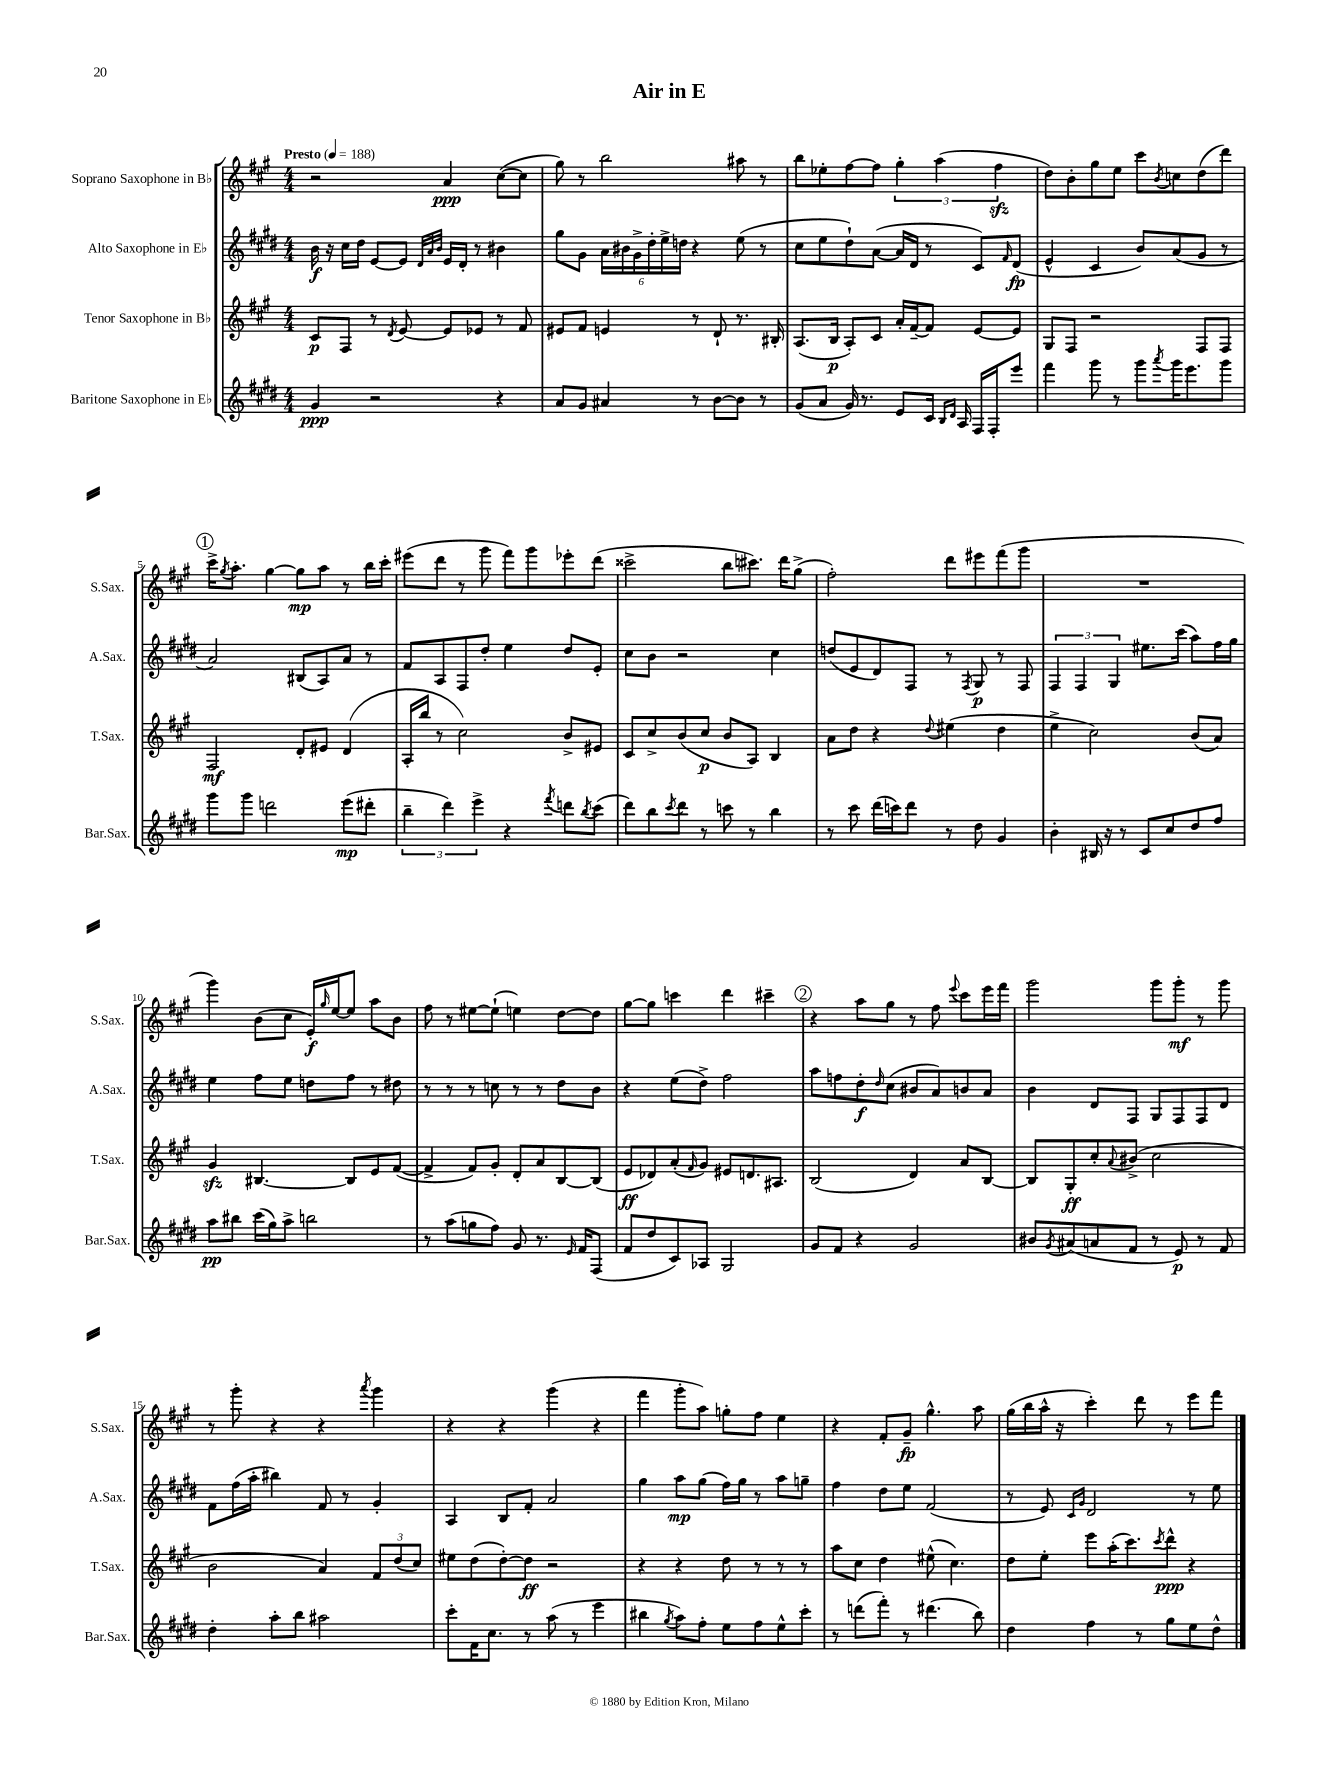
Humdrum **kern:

**kern	**dynam	**kern	**dynam	**kern	**dynam	**kern	**dynam
*part4	*part4	*part3	*part3	*part2	*part2	*part1	*part1
*staff4	*staff4	*staff3	*staff3	*staff2	*staff2	*staff1	*staff1
*I"Baritone Saxophone in E♭	*	*I"Tenor Saxophone in B♭	*	*I"Alto Saxophone in E♭	*	*I"Soprano Saxophone in B♭	*
*I'Bar.Sax.	*	*I'T.Sax.	*	*I'A.Sax.	*	*I'S.Sax.	*
*clefG2	*	*clefG2	*	*clefG2	*	*clefG2	*
*k[f#c#g#d#]	*	*k[f#c#g#]	*	*k[f#c#g#d#]	*	*k[f#c#g#]	*
*M4/4	*	*M4/4	*	*M4/4	*	*M4/4	*
*MM188	*	*MM188	*	*MM188	*	*MM188	*
=1	=1	=1	=1	=1	=1	=1	=1
!	!	!	!	!	!	!LO:TX:a:B:t=Presto	!
4g#/	ppp	8c#/L	p	16b\	f	2r	.
.	.	.	.	16r	.	.	.
.	.	8F#/J	.	16cc#\LL	.	.	.
.	.	.	.	16dd#\JJ	.	.	.
2r	.	8r	.	[8e/L	.	.	.
.	.	8qd/	.	.	.	.	.
.	.	[8e/	.	8e/J]	.	.	.
.	.	.	.	32qqd#/LLL	.	.	.
.	.	.	.	32qqa/	.	.	.
.	.	.	.	32qqb/JJJ	.	.	.
.	.	8e/L]	.	16e/LL	.	4a/	ppp
.	.	.	.	16d#'/JJ	.	.	.
.	.	8e-X/J	.	8r	.	.	.
4r	.	8r	.	4b#X\	.	([8cc#\L	.
.	.	8f#/	.	.	.	8cc#\J]	.
=2	=2	=2	=2	=2	=2	=2	=2
8a/L	.	8e#X/L	.	8gg#\L	.	8gg#\)	.
8g#/J	.	8f#/J	.	8g#\J	.	8r	.
4a#X/	.	4en/	.	24a\LL	.	2bb\	.
.	.	.	.	24b#X\	.	.	.
.	.	.	.	24g#^\	.	.	.
.	.	.	.	24dd#'\	.	.	.
.	.	.	.	24ee^\	.	.	.
.	.	.	.	24ddn\JJ	.	.	.
8r	.	8r	.	4r	.	.	.
[8b\L	.	8d`/	.	.	.	.	.
8b\J]	.	8.r	.	(8ee\	.	8aa#X\	.
8r	.	.	.	8r	.	8r	.
.	.	16B#X'/	.	.	.	.	.
=3	=3	=3	=3	=3	=3	=3	=3
(8g#/L	.	(8.A/L	.	8cc#\L	.	8bb\L	.
8a/J	.	.	.	8ee\	.	8ee-X'\	.
.	.	16B/Jk	p	.	.	.	.
16g#/)	.	8A'/L)	.	8dd#`\)	.	[8ff#\	.
8.r	.	.	.	.	.	.	.
.	.	8c#/J	.	([8a\J	.	8ff#\J]	.
8e/L	.	16a'/LL	.	16a/LL]	.	6gg#'\	.
.	.	[16f#~/J	.	16d#/JJ	.	.	.
16c#/Jk	.	8f#/J]	.	8r	.	.	.
.	.	.	.	.	.	(6aa\	.
16qqB/LL	.	.	.	.	.	.	.
16qqd#/JJ	.	.	.	.	.	.	.
16A/	.	.	.	.	.	.	.
16F#/LL	.	[8e/L	.	8c#/L)	.	.	.
16F#'/J	.	.	.	.	.	.	.
.	.	.	.	.	.	6ff#zz\	.
.	.	.	.	16qqf#/	.	.	.
8eee/J	.	8e/J]	.	(8d#/J	fp	.	.
=4	=4	=4	=4	=4	=4	=4	=4
4fff#\	.	8G#/L	.	4e^^/	.	8dd\L)	.
.	.	8F#/J	.	.	.	8b'\	.
8ggg#\	.	2r	.	4c#/	.	8gg#\	.
8r	.	.	.	.	.	8ee\J	.
8ggg#\L	.	.	.	8b/L)	.	8ccc#\L	.
8qaaa/	.	.	.	.	.	8qb/	.
16ggg#\K	.	.	.	(8a/	.	8ccn\	.
8.eee\	.	.	.	.	.	.	.
.	.	8F#/L	.	8g#/J	.	(8dd\	.
8ggg#\J	.	8F#/J	.	8r	.	8ddd\J)	.
!!LO:LB:g=z
!!LO:REH:place=s1:t=1
=5	=5	=5	=5	=5	=5	=5	=5
8ggg#\L	.	2F#/	mf	2a/)	.	16ccc#^\KL	.
.	.	.	.	.	.	8qgg#/	.
.	.	.	.	.	.	8.aa'\J	.
8ggg#\J	.	.	.	.	.	.	.
2dddn\	.	.	.	.	.	[4gg#\	.
.	.	8d'/L	.	(8B#X/L	.	8gg#\L]	mp
.	.	8e#X/J	.	8A/)	.	8aa\J	.
(8eee\L	mp	(4d/	.	8a/J	.	8r	.
8ddd#X'\J	.	.	.	8r	.	16bb\LL	.
.	.	.	.	.	.	16ccc#'\JJ	.
=6	=6	=6	=6	=6	=6	=6	=6
6bb~\	.	16A'/LL	.	8f#/L	.	(8eee#X\L	.
.	.	16bb/JJ	.	.	.	.	.
.	.	8r	.	8A/	.	8ddd\J	.
6ddd#\)	.	.	.	.	.	.	.
.	.	2cc#\)	.	8F#/	.	8r	.
6eee^\	.	.	.	.	.	.	.
.	.	.	.	8dd#'/J	.	8ggg#\	.
4r	.	.	.	4ee\	.	8fff#\L)	.
.	.	.	.	.	.	8ggg#\	.
8qfff#/	.	.	.	.	.	.	.
8dddn\L	.	8b^/L	.	8dd#/L	.	8eee-X'\	.
8qbb/	.	.	.	.	.	.	.
(8ccc#\J	.	8e#X/J	.	8e'/J	.	(8ddd\J	.
=7	=7	=7	=7	=7	=7	=7	=7
8ddd#\L)	.	8c#/L	.	8cc#\L	.	2ccc##X^\	.
8bb\	.	8cc#^/	.	8b\J	.	.	.
8qccc#/	.	.	.	.	.	.	.
8ddd#\J	.	(8b/	.	2r	.	.	.
8r	.	8cc#/J	p	.	.	.	.
8cccn\	.	8b/L	.	.	.	8bb\L	.
8r	.	8A/J)	.	.	.	8.ccc#X\J)	.
4bb\	.	4B/	.	4cc#\	.	.	.
.	.	.	.	.	.	16ddd\KL	.
.	.	.	.	.	.	(8gg#^\J	.
=8	=8	=8	=8	=8	=8	=8	=8
8r	.	8a\L	.	(8ddn/L	.	2ff#'\)	.
8ccc#\	.	8dd\J	.	8e/	.	.	.
(16ddd#\LL	.	4r	.	8d#/)	.	.	.
16cccn\J)	.	.	.	.	.	.	.
8ddd#\J	.	.	.	8F#/J	.	.	.
.	.	8qqdd/	.	.	.	.	.
8r	.	(4ee#X\	.	8r	.	8ddd\L	.
.	.	.	.	8qF#/	.	.	.
8dd#\	.	.	.	8G#/	p	8eee#X\	.
4g#/	.	4dd\	.	8r	.	(8fff#\	.
.	.	.	.	8F#/	.	8ggg#\J	.
=9	=9	=9	=9	=9	=9	=9	=9
4b'\	.	4ee^\	.	6F#/	.	1r	.
.	.	.	.	6F#/	.	.	.
16B#X/	.	2cc#\)	.	.	.	.	.
16r	.	.	.	.	.	.	.
.	.	.	.	6G#/	.	.	.
8r	.	.	.	.	.	.	.
8c#/L	.	.	.	8.ee#X\L	.	.	.
8cc#/	.	.	.	.	.	.	.
.	.	.	.	(16ccc#\Jk	.	.	.
8dd#/	.	(8b/L	.	8aa\L)	.	.	.
8ff#/J	.	8a/J)	.	16ff#\L	.	.	.
.	.	.	.	16gg#\JJ	.	.	.
!!LO:LB:g=z
=10	=10	=10	=10	=10	=10	=10	=10
8aa\L	pp	4g#zz/	.	4ee\	.	4ggg#\)	.
8bb#X\J	.	.	.	.	.	.	.
(16ccc#\LL	.	[4.B#X/	.	8ff#\L	.	(8b\L	.
16gg#\J)	.	.	.	.	.	.	.
8aa^\J	.	.	.	8ee\J	.	8cc#\J	.
2bbn\	.	.	.	8ddn\L	.	16e'/LL)	f
.	.	.	.	.	.	16qqgg#/	.
.	.	.	.	.	.	[16ee/J	.
.	.	8B#/L]	.	8ff#\J	.	8ee/J]	.
.	.	8e/	.	8r	.	8aa\L	.
.	.	([8f#/J	.	8dd#X\	.	8b\J	.
=11	=11	=11	=11	=11	=11	=11	=11
8r	.	4f#^/]	.	8r	.	8ff#\	.
(8aa\L	.	.	.	8r	.	8r	.
8ggn\	.	8f#/L)	.	8r	.	[8ee#X\L	.
8ff#\J)	.	8g#'/J	.	8ccn\	.	(8ee#`\J]	.
8g#/	.	8d'/L	.	8r	.	4een\)	.
8.r	.	8a/	.	8r	.	.	.
.	.	[8B/	.	8dd#\L	.	[8dd\L	.
16qqe/	.	.	.	.	.	.	.
16f#/KL	.	.	.	.	.	.	.
(8F#/J	.	(8B/J]	.	8b\J	.	8dd\J]	.
=12	=12	=12	=12	=12	=12	=12	=12
8f#/L	.	8e/L	ff	4r	.	[8gg#\L	.
8dd#/	.	8d-X/)	.	.	.	8gg#\J]	.
8c#/)	.	(8a'/	.	(8ee\L	.	4cccn\	.
.	.	16qqf#/	.	.	.	.	.
8A-X/J	.	8g#/J)	.	8dd#^\J)	.	.	.
2G#/	.	8e#X/L	.	2ff#\	.	4ddd\	.
.	.	8.dn/	.	.	.	.	.
.	.	.	.	.	.	4ccc#X~\	.
.	.	8.A#X/J	.	.	.	.	.
!!LO:REH:place=s1:t=2
=13	=13	=13	=13	=13	=13	=13	=13
8g#/L	.	(2B/	.	8aa\L	.	4r	.
8f#/J	.	.	.	8ffn\	.	.	.
4r	.	.	.	8dd#'\	f	8aa\L	.
.	.	.	.	16qqdd#/	.	.	.
.	.	.	.	(8cc#\J	.	8gg#\J	.
2g#/	.	4d/)	.	8b#X/L	.	8r	.
.	.	.	.	8a/)	.	8ff#\	.
.	.	.	.	.	.	8qqeee/	.
.	.	8a/L	.	8bn/	.	8ccc#\L	.
.	.	[8B/J	.	8a/J	.	16eee\L	.
.	.	.	.	.	.	16fff#\JJ	.
=14	=14	=14	=14	=14	=14	=14	=14
8b#X/L	.	8B/L]	.	4b\	.	2ggg#\	.
8qg#/	.	.	.	.	.	.	.
(8a#X/	.	8G#'/	ff	.	.	.	.
8an/	.	8cc#'/	.	8d#/L	.	.	.
.	.	8qqa/	.	.	.	.	.
8f#/J	.	(8b#X^/J	.	8F#/J	.	.	.
8r	.	2cc#\	.	8G#/L	.	8ggg#\L	.
8e/)	p	.	.	8F#/	.	8ggg#'\J	mf
8r	.	.	.	8F#/	.	8r	.
8f#/	.	.	.	8d#/J	.	8ggg#\	.
!!LO:LB:g=z
=15	=15	=15	=15	=15	=15	=15	=15
4dd#'\	.	2b\	.	8f#\L	.	8r	.
.	.	.	.	(16ff#\L	.	8ggg#'\	.
.	.	.	.	16aa'\JJ	.	.	.
8aa'\L	.	.	.	4bb#X\)	.	4r	.
8bb\J	.	.	.	.	.	.	.
2aa#X\	.	4a/)	.	8f#/	.	4r	.
.	.	.	.	8r	.	.	.
.	.	.	.	.	.	8qaaa/	.
.	.	12f#/L	.	4g#'/	.	4ggg#\	.
.	.	(12dd/	.	.	.	.	.
.	.	12cc#/J)	.	.	.	.	.
=16	=16	=16	=16	=16	=16	=16	=16
8ccc#'\L	.	8ee#X\L	.	4A/	.	4r	.
16f#\K	.	(8dd\	.	.	.	.	.
8.cc#\J	.	.	.	.	.	.	.
.	.	[8dd'\)	.	8B/L	.	4r	.
8r	.	8dd\J]	ff	8f#'/J	.	.	.
(8aa\	.	2r	.	2a/	.	(4ggg#\	.
8r	.	.	.	.	.	.	.
4eee\	.	.	.	.	.	4r	.
=17	=17	=17	=17	=17	=17	=17	=17
4bb#X\	.	4r	.	4gg#\	.	4fff#\	.
8qgg#/	.	.	.	.	.	.	.
8aa\L)	.	4r	.	8aa\L	mp	8ggg#'\L	.
8ff#'\J	.	.	.	(8gg#\J	.	8aa\J)	.
8ee\L	.	8dd\	.	16ff#\LL)	.	8ggn'\L	.
.	.	.	.	16gg#\JJ	.	.	.
8ff#\	.	8r	.	8r	.	8ff#\J	.
8ee^^\	.	8r	.	8aa\L	.	4ee\	.
8ccc#'\J	.	8r	.	8ggn~\J	.	.	.
=18	=18	=18	=18	=18	=18	=18	=18
8r	.	8aa\L	.	4ff#\	.	4r	.
(8dddn\L	.	8cc#\J	.	.	.	.	.
8fff#'\J)	.	4dd\	.	8dd#\L	.	8f#'/L	.
8r	.	.	.	8ee\J	.	8g#~/J	fp
(4.ddd#X\	.	(8ee#X^^\	.	(2f#/	.	4.gg#^^\	.
.	.	4.cc#\)	.	.	.	.	.
8bb\)	.	.	.	.	.	8aa\	.
=19	=19	=19	=19	=19	=19	=19	=19
4dd#\	.	8dd\L	.	8r	.	(16gg#\LL	.
.	.	.	.	.	.	16bb\	.
.	.	8ee'\J	.	8e/)	.	16aa^^\JJ	.
.	.	.	.	.	.	16r	.
.	.	.	.	16qqc#/LL	.	.	.
.	.	.	.	16qqg#/JJ	.	.	.
4ff#\	.	8eee\L	.	2d#/	.	4ccc#'\)	.
.	.	(16aa'\K	.	.	.	.	.
.	.	8.ccc#\)	.	.	.	.	.
8r	.	.	.	.	.	8ddd\	.
.	.	8qccc#/	.	.	.	.	.
8gg#\L	.	8ddd^^\J	ppp	.	.	8r	.
8ee\	.	4r	.	8r	.	8eee\L	.
8dd#^^\J	.	.	.	8ee\	.	8fff#\J	.
==	==	==	==	==	==	==	==
*-	*-	*-	*-	*-	*-	*-	*-
